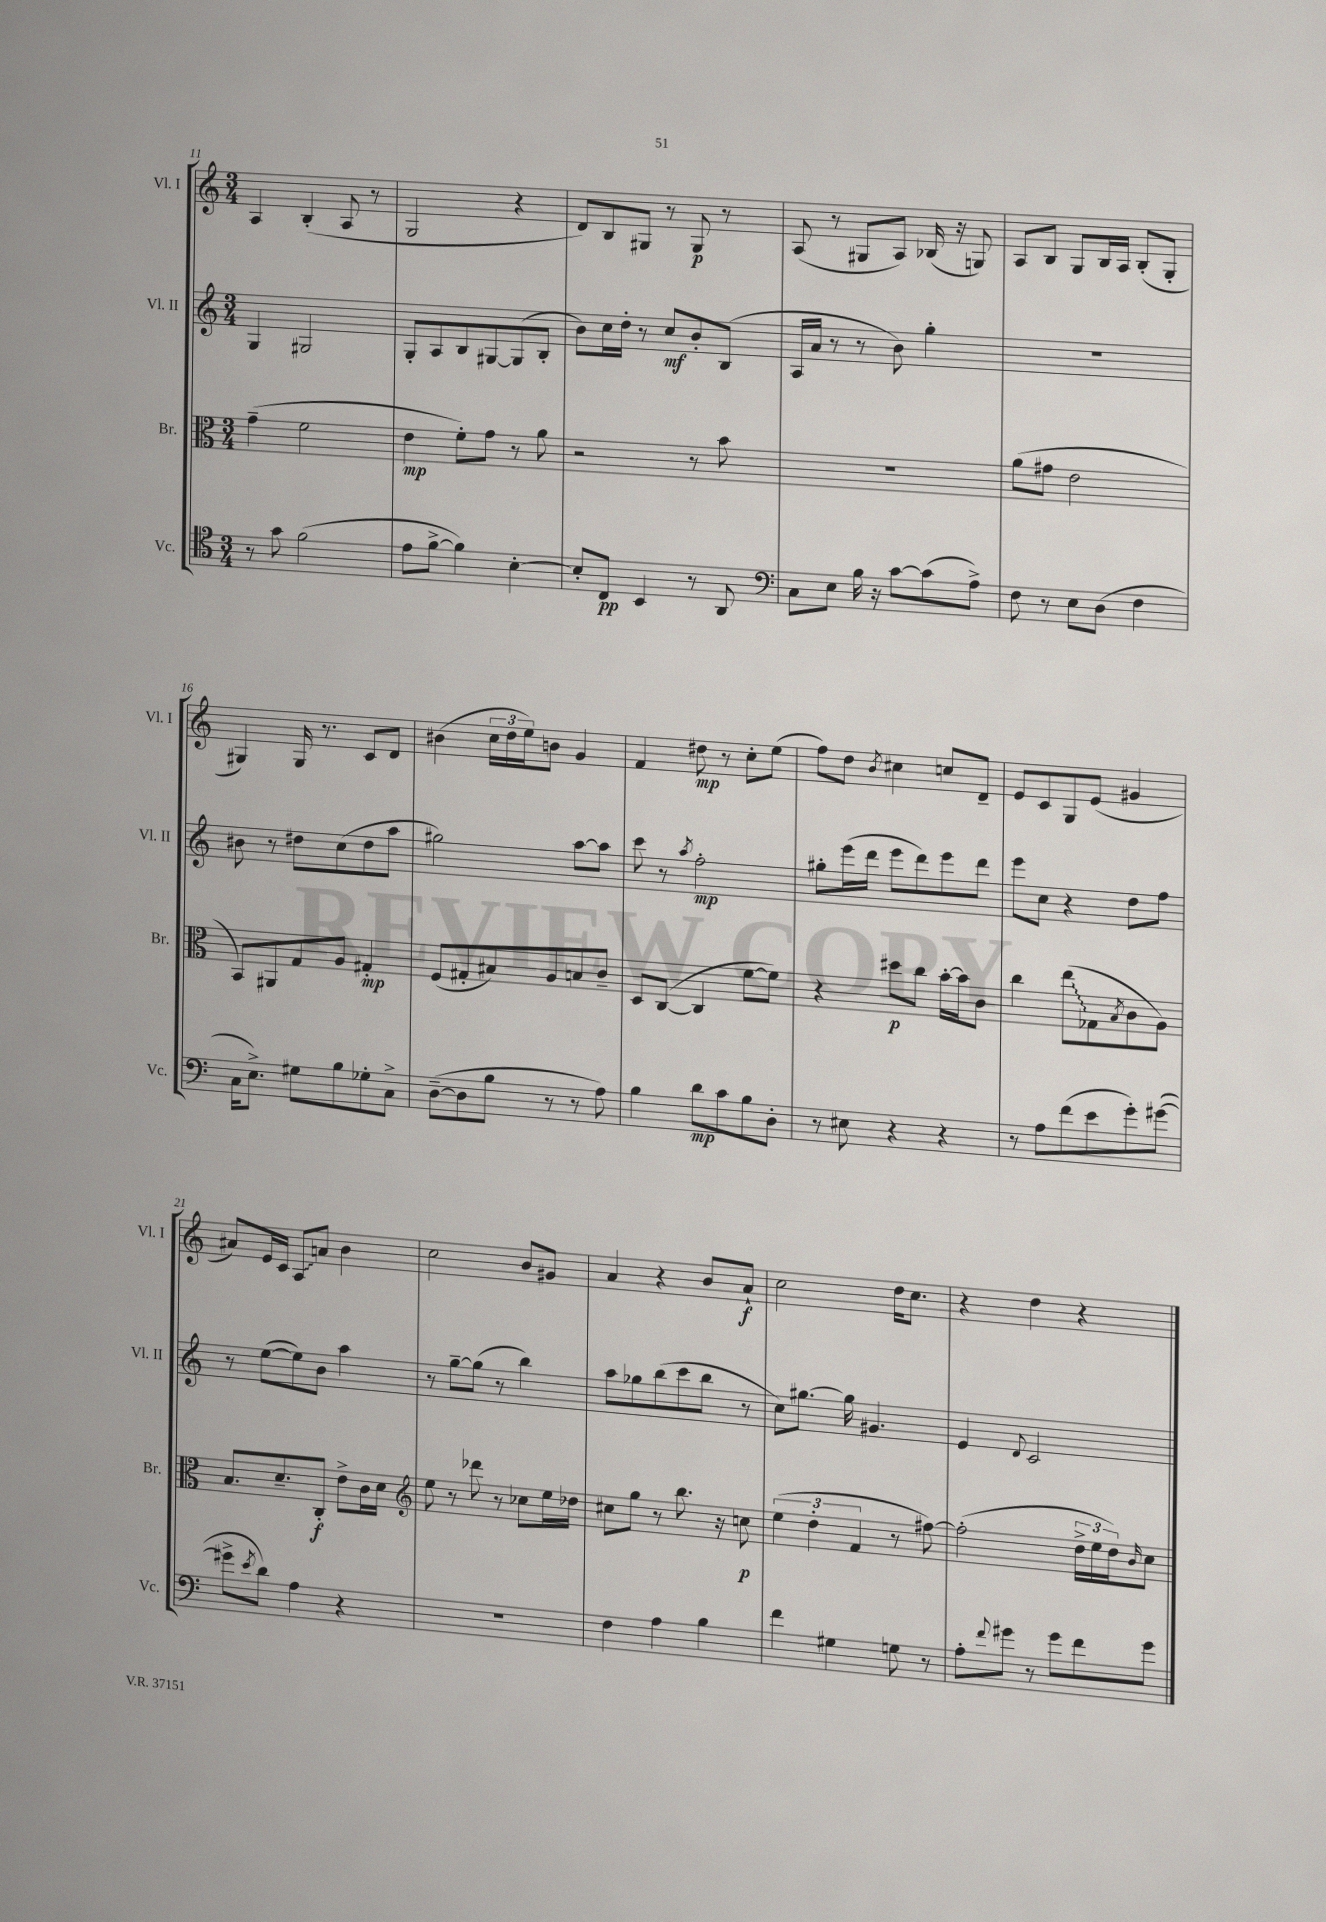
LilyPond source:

<<
\new StaffGroup <<
\new Staff = "s0" \with { instrumentName = "Vl. I" shortInstrumentName = "Vl. I" } {
    \clef treble \key c \major \numericTimeSignature \time 3/4
    a4 b4-.( a8 r8 |
    g2 r4 |
    d'8) b8 gis8 r8 gis8\p r8 |
    a8( r8 gis8 a8) bes16( r16 g8) |
    a8 b8 g8 b16 a16 b8-.( g8-. |
    gis4) gis16 r8. c'8 d'8 |
    bis'4( \tuplet 3/2 { c''16 d''16 e''16) } b'8 g'4 |
    f'4 dis''8\mp r8 c''8-. e''8( |
    f''8) d''8 \acciaccatura { b'8 } cis''4 c''8 d'8-- |
    e'8 c'8 g8 e'8( gis'4 |
    ais'8) e'16 c'16 \once \override Glissando.style = #'zigzag a8\glissando a'8 b'4 |
    c''2 b'8 gis'8 |
    a'4 r4 b'8 a'8-!\f |
    c''2 d''16 c''8. |
    r4 d''4 r4 \bar "|." |
}
\new Staff = "s1" \with { instrumentName = "Vl. II" shortInstrumentName = "Vl. II" } {
    \clef treble \key c \major \numericTimeSignature \time 3/4
    g4 gis2 |
    g8-. a8 b8 gis8~ gis8( b8-. |
    b'8) c''16 d''16-. r8 c''8\mf b'8-. b8( |
    a16 a'16 r8 r8 b'8) g''4-. |
    R2. |
    bis'8 r8 dis''8 c''8( dis''8 a''8 |
    gis''2) a''8~ a''8 |
    c'''8 r8 \acciaccatura { a''8 } f''2-.\mp |
    gis''8-. e'''16( d'''16 e'''8 d'''8) e'''8 d'''8 |
    e'''8 c''8 r4 d''8 f''8 |
    r8 e''8~( e''8) b'8 a''4 |
    r8 g''8~-- g''8( r8 b''4) |
    a''8 ges''8 b''8( c'''8 b''8 r8 |
    c''8) gis''8.~ gis''16 gis'4. |
    e'4 \appoggiatura { d'8 } c'2 \bar "|." |
}
\new Staff = "s2" \with { instrumentName = "Br." shortInstrumentName = "Br." } {
    \clef alto \key c \major \numericTimeSignature \time 3/4
    g'4--( f'2 |
    e'4\mp f'8-.) g'8 r8 a'8 |
    r2 r8 b'8 |
    R2. |
    a'8( gis'8 e'2 |
    b,8) ais,8 g8 a8 gis4-.\mp |
    f8( gis8-. bis8) a8 b8 c'8-- |
    d8 c8~( c4 f'8~ f'8) |
    r4 dis''8\p c''8 b'16~-. b'16 c'8 |
    c''4 \once \override Glissando.style = #'zigzag e''8\glissando( ges8 \acciaccatura { b8 } c'8 a8) |
    b8. d'8.-- c8-.\f e'8-> c'16 d'16 |
    \clef treble e''8 r8 des'''8 r8 ces''8 e''16 des''16 |
    cis''8 g''8 r8 b''8. r16 c''8\p |
    \tuplet 3/2 { e''4( d''4-. f'4 } r8 fis''8~) |
    fis''2-.( \tuplet 3/2 { d''16-> e''16 d''16) } \grace { b'16 } c''8 \bar "|." |
}
\new Staff = "s3" \with { instrumentName = "Vc." shortInstrumentName = "Vc." } {
    \clef tenor \key c \major \numericTimeSignature \time 3/4
    r8 g'8 f'2( |
    e'8 f'8~-> f'4) b4~-. |
    b8-. c8\pp b,4 r8 a,8 |
    \clef bass c8 e8 b16 r16 c'8~ c'8( a8->) |
    f8 r8 e8 d8( f4 |
    c16 e8.->) gis8 b8 ges8-. c8-> |
    d8~--( d8 b8 r8 r8 a8) |
    b4 d'8\mp c'8 b8 d8-. |
    r8 eis8 r4 r4 |
    r8 a8 f'8( e'8 g'8-.) gis'8~( |
    gis'8-> \acciaccatura { e'8 } d'8) a4 r4 |
    R2. |
    f4 a4 b4 |
    f'4 gis4 g8 r8 |
    a8-. \appoggiatura { f'8 } gis'8 r8 gis'8 f'8 gis'8 \bar "|." |
}
>>
>>
\layout { \context { \Score currentBarNumber = #11 } }
